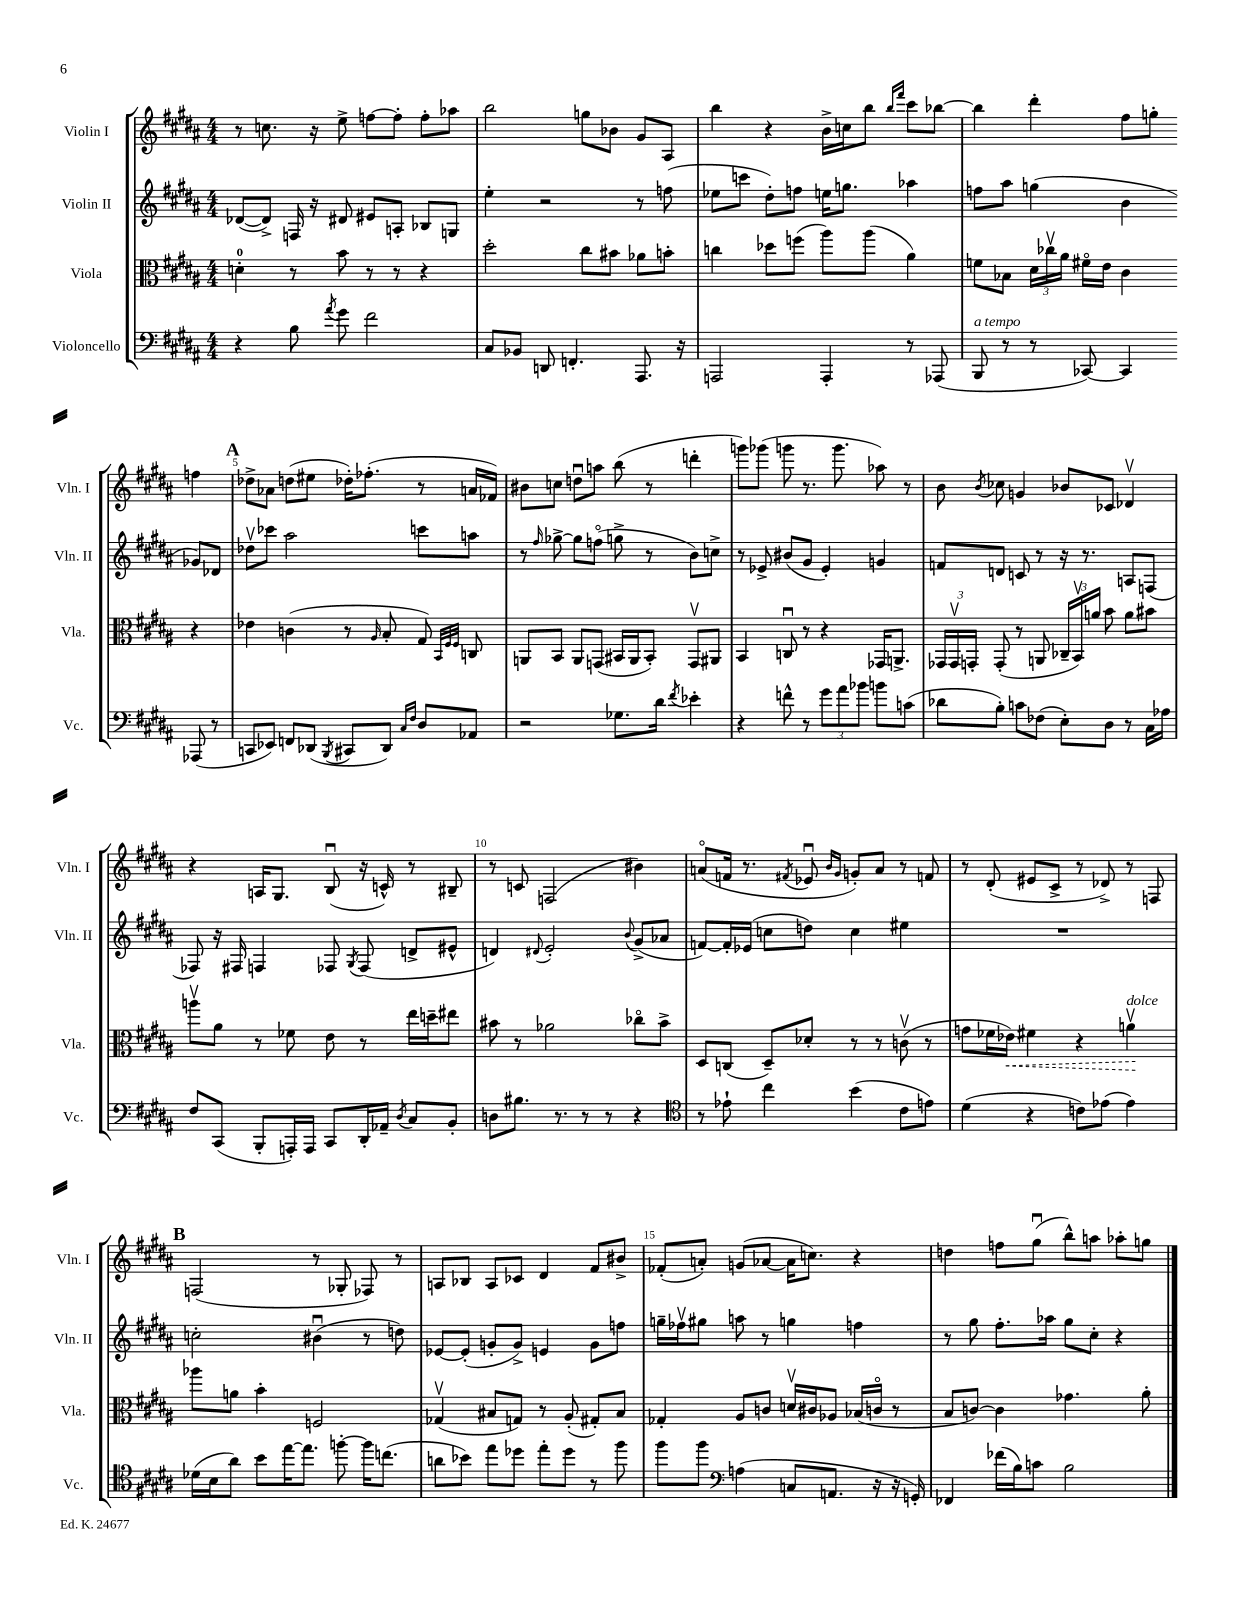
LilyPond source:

<<
\new StaffGroup <<
\new Staff = "s0" \with { instrumentName = "Violin I" shortInstrumentName = "Vln. I" } {
    \clef treble \key b \major \numericTimeSignature \time 4/4
    \autoBeamOff r8 c''8. r16 e''8-> f''8[~ f''8]-. f''8[-. aes''8] |
    b''2 g''8[ bes'8] gis'8[ ais8] |
    b''4 r4 b'16[-> c''16 b''8] \grace { b''16[ fis'''16] } cis'''8[ bes''8]~ |
    bes''4 dis'''4-. fis''8[ g''8]-. f''4 |
    \mark \markup { \bold "A" } des''8[-> aes'8] d''8[( eis''8] des''16[-.) fes''8.]-.( r8 a'16[ fes'16]) |
    bis'8[ c''8] d''8[\downbow a''8] b''8( r8 d'''4-. |
    g'''8[) ges'''8]( g'''8 r8. g'''8. aes''8) r8 |
    b'8 \acciaccatura { b'8 } ces''8 g'4 bes'8[ ces'8] des'4\upbow |
    r4 a16[ gis8.] b8\downbow( r16 c'16-^) r8 bis8-- |
    r8 c'8 f2( bis'4) |
    a'8[\flageolet( f'16] r8. \acciaccatura { fis'8 } ees'8\downbow \grace { b'16[ gis'16] } g'8[-.) a'8] r8 f'8 |
    r8 dis'8-.( eis'8[ cis'8]-> r8 des'8->) r8 f8 |
    \mark \markup { \bold "B" } f2( r8 ges8-. fes8) r8 |
    a8[ bes8] a8[ ces'8] dis'4 fis'8[ bis'8]-> |
    fes'8[-.( a'8]-.) g'8[( aes'8]~ aes'16[ c''8.]) r4 |
    d''4 f''8[ gis''8]\downbow( b''8[-^) a''8] aes''8[-. g''8] \bar "|." |
}
\new Staff = "s1" \with { instrumentName = "Violin II" shortInstrumentName = "Vln. II" } {
    \clef treble \key b \major \numericTimeSignature \time 4/4
    \autoBeamOff des'8[~( des'8]->) f16 r16 dis'8 eis'8[ a8]-. bes8[ g8] |
    e''4-. r2 r8 f''8( |
    ees''8[ c'''8] dis''8[-.) f''8] e''16[ g''8.] aes''4 |
    f''8[ ais''8] g''4( b'4 ges'8[) des'8] |
    \mark \markup { \bold "A" } des''8[\upbow ces'''8] ais''2 c'''8[ a''8] |
    r8 \grace { fis''16 } ges''8~-> ges''8[ f''8]\flageolet( g''8-> r8 b'8[) c''8]-> |
    r8 ees'8-> bis'8[( gis'8] ees'4-.) g'4 |
    f'8[ d'8] c'8 r8 r16 r8. a8[ f8]( |
    fes8) r16 fis16 f4 fes8 \acciaccatura { gis8 } fes8( d'8[-> eis'8]-^ |
    d'4) \appoggiatura { dis'8 } e'2-. \appoggiatura { b'8 } gis'8[->( aes'8] |
    f'8[~) f'16-. ees'16]( c''8[ d''8]) c''4 eis''4 |
    R1 |
    \mark \markup { \bold "B" } c''2-. bis'4\downbow( r8 d''8) |
    ees'8[~ ees'8]-.( g'8[-. g'8]->) e'4 g'8[ f''8] |
    g''16[-- fes''16\upbow gis''8] a''8 r8 g''4 f''4 |
    r8 gis''8 fis''8.[-. aes''16] gis''8[ cis''8]-. r4 \bar "|." |
}
\new Staff = "s2" \with { instrumentName = "Viola" shortInstrumentName = "Vla." } {
    \clef alto \key b \major \numericTimeSignature \time 4/4
    \autoBeamOff d'4-0-. r8 b'8 r8 r8 r4 |
    dis''2-. cis''8[ bis'8] aes'8[ b'8]-. |
    c''4 des''8[ f''8]( ais''8[) ais''8]( ais'4) |
    f'8[ bes8] \tuplet 3/2 { dis'16[ ces''16\upbow ais'16] } fis'16[\flageolet e'16] cis'4 r4 |
    \mark \markup { \bold "A" } ees'4 c'4( r8 \grace { ais16 } b8-. gis8) \grace { b,32[ fis32 fis32] } c8 |
    a,8[ b,8] a,8[ g,8]( bis,16[ a,16 bis,8]-.) g,8[\upbow ais,8] |
    b,4 c8\downbow r8 r4 ges,16[ a,8.]-> |
    \tuplet 3/2 { ges,16[ ges,16\upbow g,16]-. } g,8-.( r8 a,8 \tuplet 3/2 { ces16[-- b,16\upbow) a'16] } b'8 a'8[ bis'8] |
    a''8[\upbow ais'8] r8 fes'8 e'8 r8 e''16[ d''16-- eis''8] |
    bis'8 r8 aes'2 ces''8[\flageolet bis'8]-> |
    dis8[ c8]( dis8[--) des'8]-. r8 r8 c'8\upbow( r8 |
    g'8[ fes'16 \once \override Hairpin.style = #'dashed-line ees'16]\<) fis'4 r4 a'4\upbow\!^\markup { \italic "dolce" } |
    \mark \markup { \bold "B" } aes''8[ a'8] b'4-. f2 |
    ges4\upbow( bis8[ g8]) r8 ais8-.( gis8[-.) bis8] |
    ges4-. ais8[ c'8] d'16[\upbow cis'16 aes8] bes16[( c'16]\flageolet r8 |
    b8[ c'8]~) c'4 ges'4. ais'8-. \bar "|." |
}
\new Staff = "s3" \with { instrumentName = "Violoncello" shortInstrumentName = "Vc." } {
    \clef bass \key b \major \numericTimeSignature \time 4/4
    \autoBeamOff r4 b8 \acciaccatura { ais'8 } gis'8 fis'2 |
    cis8[ bes,8] d,8 f,4.-. ais,,8. r16 |
    a,,2 a,,4-. r8 aes,,8( |
    b,,8^\markup { \italic "a tempo" } r8 r8 ces,8~) ces,4 aes,,8( r8 |
    \mark \markup { \bold "A" } c,8[ ees,8]) f,8[ des,8]( \acciaccatura { b,,8 } cis,8[ des,8]) \grace { cis16[ fis16] } dis8[ aes,8] |
    r2 ges8.[ dis'16] \acciaccatura { fis'8 } ees'4-. |
    r4 f'8-^ r8 \tuplet 3/2 { gis'8[ ais'8 bes'8] } b'8[ c'8]( |
    des'8[ b8]-.) c'8[ fes8]( e8[-.) dis8] r8 cis16[ aes16] |
    fis8[ cis,8]( b,,8[-. a,,16-.) a,,16] cis,8[ dis,16-. aes,16]-- \acciaccatura { dis8 } cis8[ b,8]-. |
    d8[ bis8.] r8. r8 r8 r4 |
    \clef tenor r8 ees'8-! cis''4 b'4( cis'8[ e'8]) |
    dis'4( r4 c'8[) ees'8]( ees'4) |
    \mark \markup { \bold "B" } des'16[( b16 ais'8]) b'8[ e''16~ e''8.] f''8~-. f''16[ c''8.]( |
    a'8[ bes'8]) e''8[ des''8] e''8[-. des''8] r8 fis''8 |
    fis''8[ fis''8] \clef bass a4( c8[ a,8.] r16 r16 g,16-.) |
    fes,4 fes'16[( b16) c'8] b2 \bar "|." |
}
>>
>>
\layout { \context { \Score \override BarNumber.break-visibility = ##(#f #t #t) barNumberVisibility = #(every-nth-bar-number-visible 5) } }
